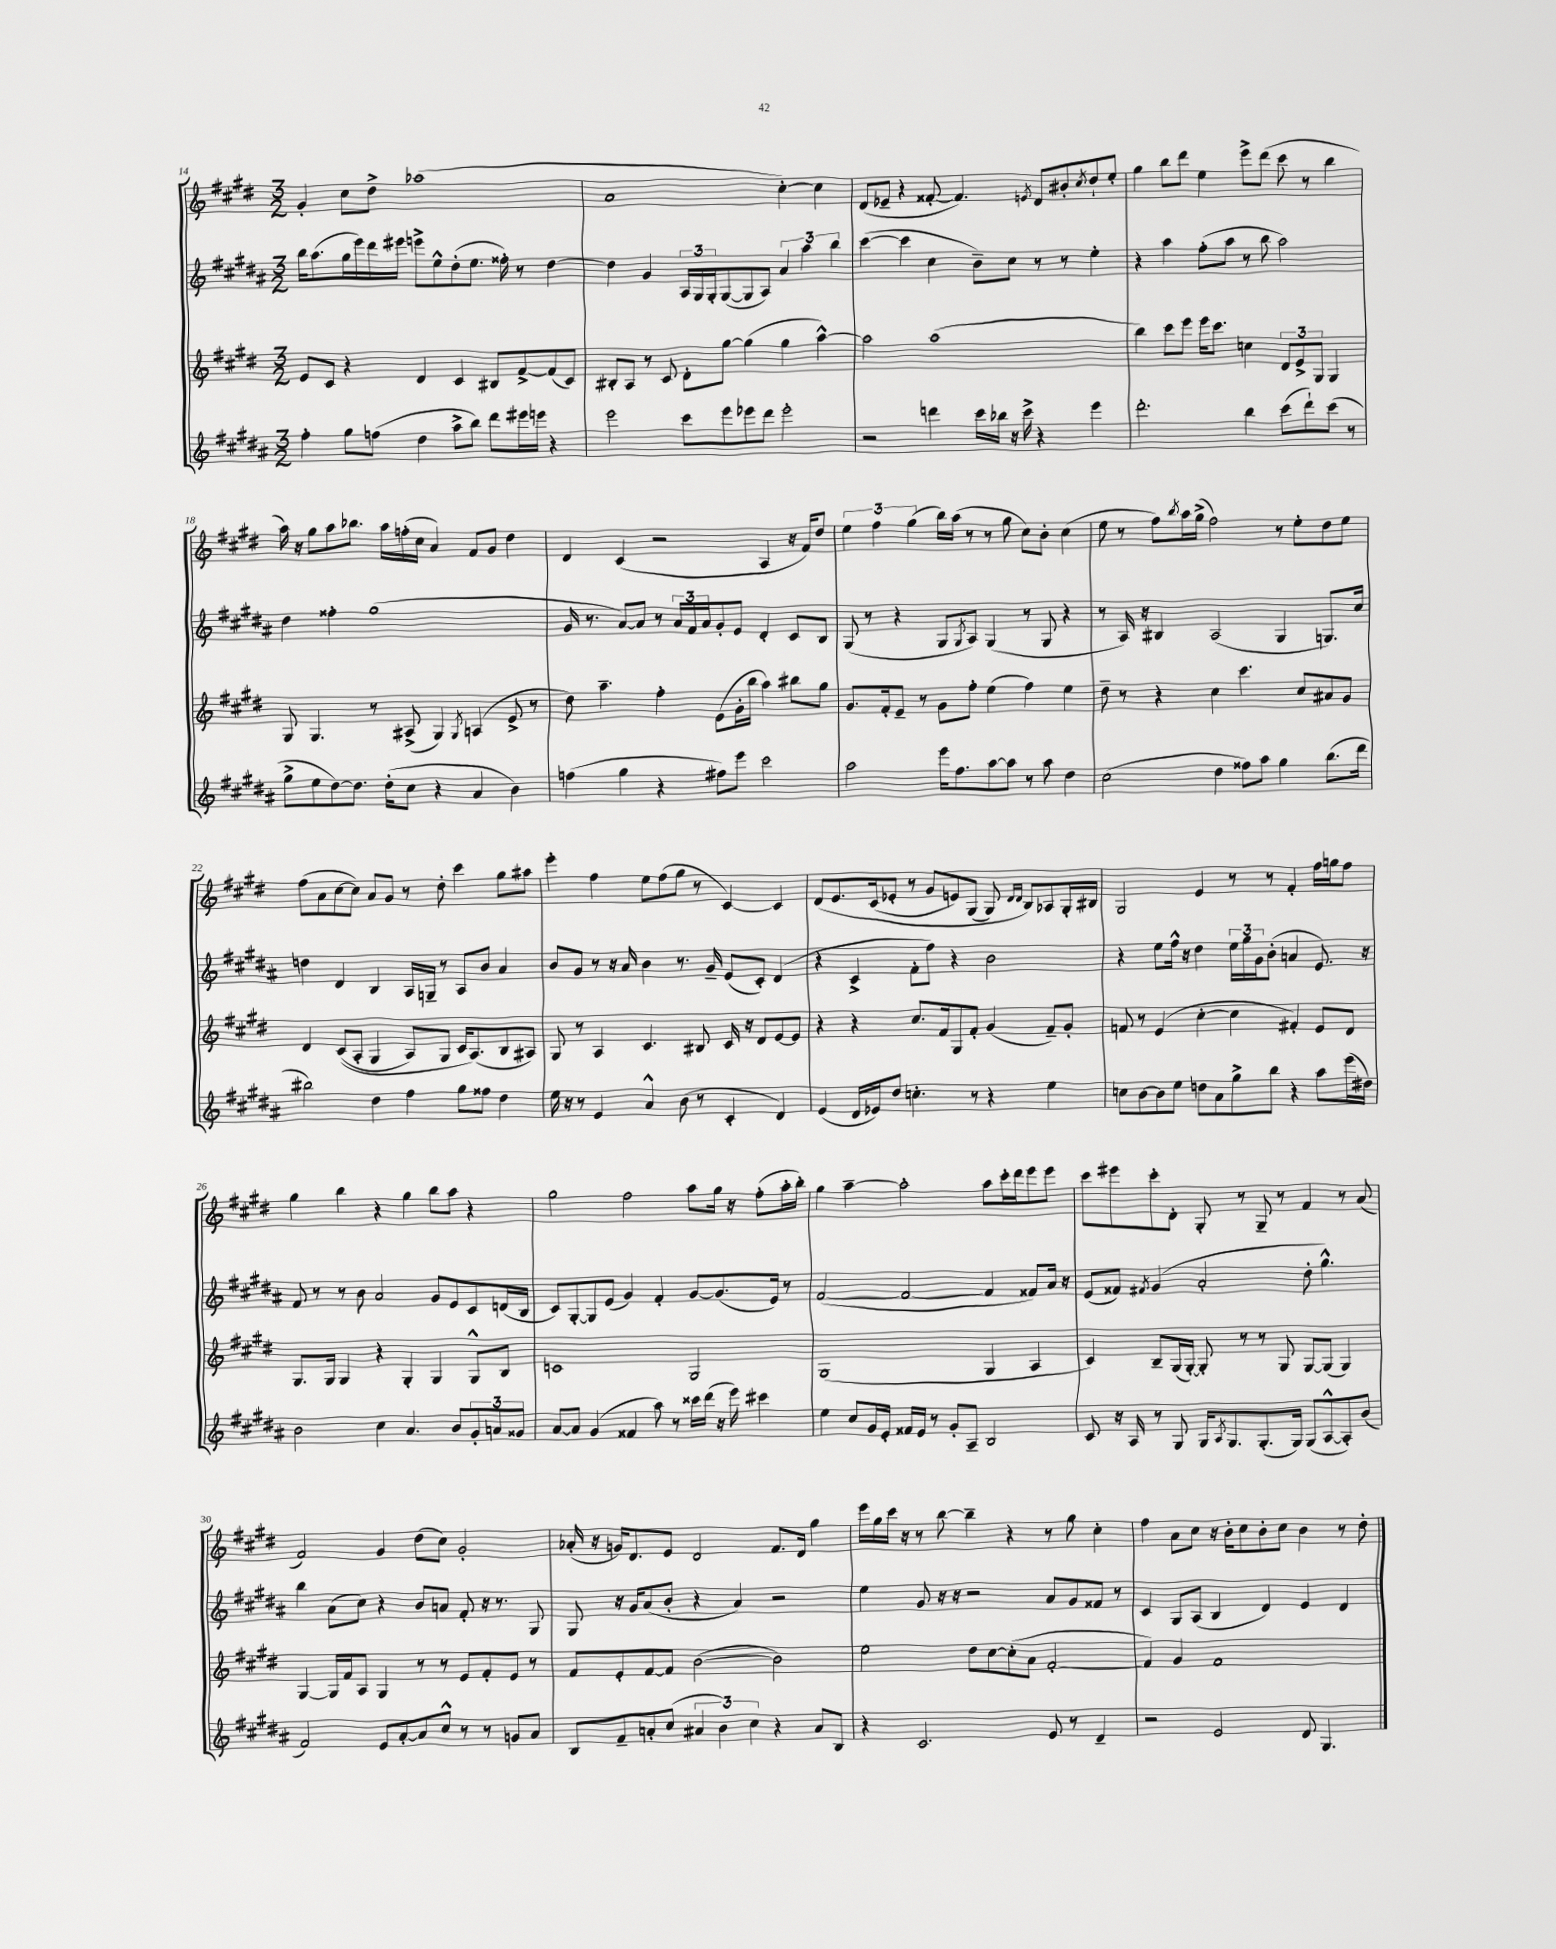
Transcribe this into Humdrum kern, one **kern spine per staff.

**kern	**kern	**kern	**kern
*staff4	*staff3	*staff2	*staff1
*clefG2	*clefG2	*clefG2	*clefG2
*k[f#c#g#d#a#]	*k[f#c#g#d#]	*k[f#c#g#d#a#]	*k[f#c#g#d#]
*M3/2	*M3/2	*M3/2	*M3/2
4ff#'\	8e/L	16bb\LK	4g#'/
.	.	(8.aa#\	.
.	8c#/J	.	.
8gg#\L	4r	16gg#\L	8cc#\L
.	.	16eee\)	.
(8ff\J	.	16ddd#\	8dd#^\J
.	.	16eee#\JJ	.
4dd#\	4d#/	8eee^\L	(1aa-
.	.	8ee^^\	.
8aa#^\L	4c#/	(8dd#'\	.
8bb\J)	.	8.ee\J	.
8ddd#\L	8B#/L	.	.
.	.	16ff##'\)	.
16eee#\L	[8f#^/	8r	.
16eee\JJ	.	.	.
4r	(8f#/]	[4dd#\	.
.	8c#/J)	.	.
=	=	=	=
2eee\	8B#'/L	4dd#\]	1a
.	8A/J	.	.
.	8r	4g#/	.
.	8c#/	.	.
8ccc#\L	8d#'\L	24A#/LL	.
.	.	24G#/	.
.	.	24G#'/J	.
8eee\	[8gg#\J	([8G#/	.
8eee-\	(4gg#\]	8G#/]	.
8ddd#\J	.	8A#/J)	.
2eee-'\	4gg#\	6a#/	[4cc#'\)
.	.	6aa#\	.
.	[4aa^^\)	.	4cc#\]
.	.	6bb\	.
=	=	=	=
2r	2aa\]	([4ccc#\	(8d#/L
.	.	.	8e-~/J
.	.	4ccc#\]	4r
4ddd\	(1aa	4cc#\	[8f##'/
.	.	.	4.f##/])
16ccc#\LL	.	8b~\L)	.
16bb-\JJ	.	.	.
16r	.	8cc#\J	.
16ccc#^\	.	.	.
.	.	.	8qe/
4r	.	8r	8d#/L
.	.	8r	8b#'/
.	.	.	8qcc#/
4eee\	.	4ee'\	8dd#`/
.	.	.	8ee'/J
=	=	=	=
2.ddd#'\	4bb\)	4r	4gg#\
.	8ccc#\L	4aa#\	8bb\L
.	8eee\J	.	8ddd#\J
.	16eee\LK	(8ff#'\L	4ee\
.	8.ccc#\J	.	.
.	.	8aa#\J	.
4bb\	4cc\	8r	8eee^\L
.	.	8bb\	(8ddd#\J
(8ccc#\L	12d#/L	2aa#\)	8ccc#\
.	12e^/	.	.
8ddd#`\)	.	.	8r
.	12G#/J	.	.
(8ccc#\J	4G#/	.	4bb\
8r	.	.	.
=	=	=	=
8gg#^\L	8G#/	4dd#\	16aa\)
.	.	.	16r
8ee\	4.G#/	.	8gg#\L
[8dd#\)	.	4ff##'\	8aa\
8.dd#\]J	.	.	8.bb-\J
.	8r	(1gg#	.
(16dd#'\LK	.	.	16aa\LL
8cc#\J	(8A#^/	.	(16ff'\
.	.	.	16cc#\JJ
4r	4G#/)	.	4a/)
.	8qG#/	.	.
4a#/	(4A/	.	8f#/L
.	.	.	8g#/J
4b\)	8e^/	.	4dd#\
.	8r	.	.
=	=	=	=
(4ff\	8dd#\)	16g#/	4d#/
.	.	8.r	.
.	4.aa~\	.	.
4gg#\	.	[8a#/L)	(4c#/
.	.	8a#/]J	.
4r	4ff#'\	8r	2r
.	.	24a#/LL	.
.	.	24f#/	.
.	.	24a#/J	.
8ff#\L)	(8e\L	8g#'/	.
8eee\J	16g#'\L	8e/J	.
.	16bb\JJ	.	.
2ccc#\	4aa\)	4d#'/	4A/
.	8bb#\L	8c#/L	16r
.	.	.	16f#/LK)
.	8gg#\J	8B/J	8dd#/J
=	=	=	=
2aa#\	8.g#/L	(8G#/	6ee\
.	.	8r	.
.	.	.	6ff#\
.	16f#'/k	.	.
.	8e~/J	4r	.
.	.	.	(6gg#\
.	8r	.	.
16eee\LK	8g#\L	8G#/L	16bb\LL)
8.ff#\	.	.	(16aa\JJ
.	.	8qG#/	.
.	8ff#'\J	8A#/J)	8r
[8aa#\	(4ee\	(4G#/	8r
8aa#\]J	.	.	8gg#\
8r	4ff#\)	8r	8cc#\L)
8aa#\	.	8G#/	8b'\J
4dd#\	4ee\	4r	(4cc#\
=	=	=	=
(2cc#\	8dd#~\	8r	8ee\
.	8r	16A#/)	8r
.	.	16r	.
.	4r	4B#/	8ff#\L)
.	.	.	8qbb/
.	.	.	16aa\L
.	.	.	(16gg#^\JJ
4dd#\	4cc#\	(2A#/	2ff#\)
8ff##\L)	4.ccc#\	.	.
8aa#\J	.	.	.
4gg#\	.	4G#/	8r
.	8cc#/L	.	8ee'\L
(8.bb\L	8a#/	8.G/L)	8dd#\
.	8g#/J	.	8ee\J
16ddd#\Jk	.	16cc#/Jk	.
=	=	=	=
2bb#\)	4d#/	4dd\	(8ff#\L
.	.	.	8a\
.	&((8c#/L	4d#/	[8cc#\
.	8A'/J	.	8cc#\]J)
4dd#\	4G#/	4B/	8a/L
.	.	.	8g#/J
4ff#\	8A/L)	16A#/LL	8r
.	.	16G~/JJ	.
.	8G#/J	8r	8dd#'\
8gg#\L	16c#/LK	8A#/L	4ccc#\
.	(8.A/&)	.	.
8ff##\J	.	8b/J	.
4dd#\	8B/	4a#/	8gg#\L
.	8A#/J)	.	8aa#\J
=	=	=	=
16ee\	8G#/	8b/L	4eee'\
16r	.	.	.
8r	8r	8g#/J	.
4e/	4A/	8r	4ff#\
.	.	16r	.
.	.	16a#/	.
4a#^^/	4.c#/	4b\	8ee\L
.	.	.	(8ff#\
(8b\	.	8.r	8gg#\J
8r	8B#/	.	8r
.	.	16g#~/	.
4c#'/	16c#/	(8e/L	[4c#/)
.	16r	.	.
.	8d#/L	8c#'/J)	.
4d#/)	[8e/	(4d#/	4c#/]
.	8e/]J	.	.
=	=	=	=
(4e/	4r	4r	&(8d#/L
.	.	.	8.e/
16d#/LL	4r	4c#^/	.
16e-/J)	.	.	(16c#/k
8dd#/J	.	.	8e-'/J
4.cc'\	8.cc#/L	8f#'\L	8r
.	.	8ff#\J)	8g#/L
.	16f#/k	.	.
.	8G#/	4r	8e/)
8r	8f#'/J	.	(8G#/J
4r	(4g#/	2b\	8G#/)
.	.	.	16qqd#/LL
.	.	.	16qqd#/JJ
.	.	.	8B/L&)
4ee\	8f#~/L)	.	8A-/
.	8g#'/J	.	16G#'/L
.	.	.	16B#/JJ
=	=	=	=
8cc\L	8f/	4r	2G#/
[8b\	8r	.	.
8b\]	(4e/	8ee\L	.
8ee\J	.	16ff#^^\Jk	.
.	.	16r	.
8dd\L	[4cc#'\	4dd#\	4e/
8a#\	.	.	.
8gg#^\	4cc#\]	24ee\LL	8r
.	.	24gg#\	.
.	.	24g#\J	.
8bb\J	.	(8b'\J	8r
4r	4f#'/)	4a/	4f#'/
8aa#\L	8e/L	8.e/)	16ff#\LL
.	.	.	16gg\J
(16eee\L	8d#/J	.	8ff#\J
16dd#\JJ)	.	16r	.
=	=	=	=
2b\	8.G#/L	8f#/	4gg#\
.	.	8r	.
.	16G#/Jk	.	.
.	4G#/	8r	4bb\
.	.	8b\	.
4cc#\	4r	2a#/	4r
4.a#/	4G#'/	.	4gg#\
.	4G#/	8g#/L	8bb\L
8b/L	.	8e/	8aa\J
12g#'/	8G#^^/L	8c#/	4r
12a/	.	.	.
.	8B/J	(16d/L	.
12g##/J	.	.	.
.	.	16B/JJ	.
=	=	=	=
[8a#/L	1c	8c#/L)	2gg#\
8a#/]J	.	[8G#'/	.
(4g#/	.	8G#/]	.
.	.	(8e/J	.
4f##/	.	4g#/)	2ff#\
8aa#\)	.	4f#'/	.
8r	.	.	.
16ccc##\LL	2G#/	[8g#/L	8aa\L
(16ddd#\JJ	.	.	.
16r	.	(8.g#/]	16gg#\Jk
16eee\)	.	.	16r
4ccc#\	.	.	(8ff#'\L
.	.	16e/Jk)	.
.	.	8r	16aa'\L
.	.	.	16bb'\JJ)
=	=	=	=
4ee\	(1G#	([2f#/	4gg#\
8cc#/L	.	.	[4aa~\
16g#/L	.	.	.
16e'/JJ	.	.	.
16f##/LL	.	2f#/_	2aa'\]
16e/JJ	.	.	.
8r	.	.	.
8g#'/L	.	.	.
8A#~/J	.	.	.
2B/	4G#/	4f#/]	8aa\L
.	.	.	16ccc#'\L
.	.	.	16ddd#\J
.	4A/	8f##/L)	8eee\
.	.	16a#/Jk	8eee\J
.	.	16r	.
=	=	=	=
8c#/	4c#/)	(8e/L	8ccc#\L
16r	.	8f##/J)	8eee#\
16A#/	.	.	.
.	.	8qf#/	.
8r	8B~/L	(4g#/	8ccc#'\
8G#/	(16G#/L	.	8d#'\J
.	[16G#'/JJ)	.	.
16G#/LK	8G#'/]	2a#'/	8G#'/
8qA#/	.	.	.
8.G#/	.	.	.
.	8r	.	8r
(8.G#'/	8r	.	8G#~/
.	8G#/	.	8r
16G#/Jk)	.	.	.
(8G#/L	[8G#/L	8dd#'\	4f#/
[8A#^^/	(8G#/]J	4.gg#^^\)	.
8A#'/])	4G#/)	.	8r
(8b/J	.	.	(8a/
=	=	=	=
2f#/)	[4G#/	4bb\	2f#/)
.	16G#/]LL	(8a#\L	.
.	16f#/J	.	.
.	8A/J	8cc#\J)	.
8e/L	4G#/	4r	4g#/
[8a#'/	.	.	.
8a#/]	8r	8b/L	(8dd#\L
8cc#^^/J	8r	8a/J	8cc#\J)
8r	8e/L	8f#'/	2g#'/
8r	8f#'/	16r	.
.	.	8.r	.
8g/L	8e/J	.	.
8a#/J	8r	8G#/	.
=	=	=	=
8B/L	8f#/L	8G#/	(16a-'/
.	.	.	16r
8f#~/	8e'/	16r	16g/LK)
.	.	16g#/LK	8.d#/
8a'/	[8f#/	(8a#/	.
(8cc#/J	8f#/]J	8b'/J	8e/J
6a#/	([2b\	4r	2d#/
6b\)	.	.	.
.	.	4a#/)	.
6cc#\	.	.	.
4r	2b\])	2r	8.f#/L
.	.	.	16d#/Jk
8a#/L	.	.	4gg#\
8B/J	.	.	.
=	=	=	=
4r	2ee\	4ee\	16eee\LL
.	.	.	16gg#\
.	.	.	16ccc#\JJ
.	.	.	16r
2.c#/	.	8g#/	8r
.	.	16r	[8bb\
.	.	16r	.
.	8dd#\L	2r	4bb~\]
.	[8cc#\	.	.
.	(8cc#'\]	.	4r
.	8a\J	.	.
8e/	[2f#'/	8a#/L	8r
8r	.	8g#/	8gg#\
4d#~/	.	8f##/J	4cc#'\
.	.	8r	.
=	=	=	=
2r	4f#/])	4c#/	4ff#\
.	4g#/	8G#/L	8a\L
.	.	(8A#/J	8cc#\J
2e/	1f#	4B/	16r
.	.	.	16b'\LK
.	.	.	8cc#\
.	.	4d#/)	8b'\
.	.	.	8cc#\J
8d#/	.	4e/	4b\
4.G#/	.	.	.
.	.	4d#/	8r
.	.	.	8dd#'\
==	==	==	==
*-	*-	*-	*-
